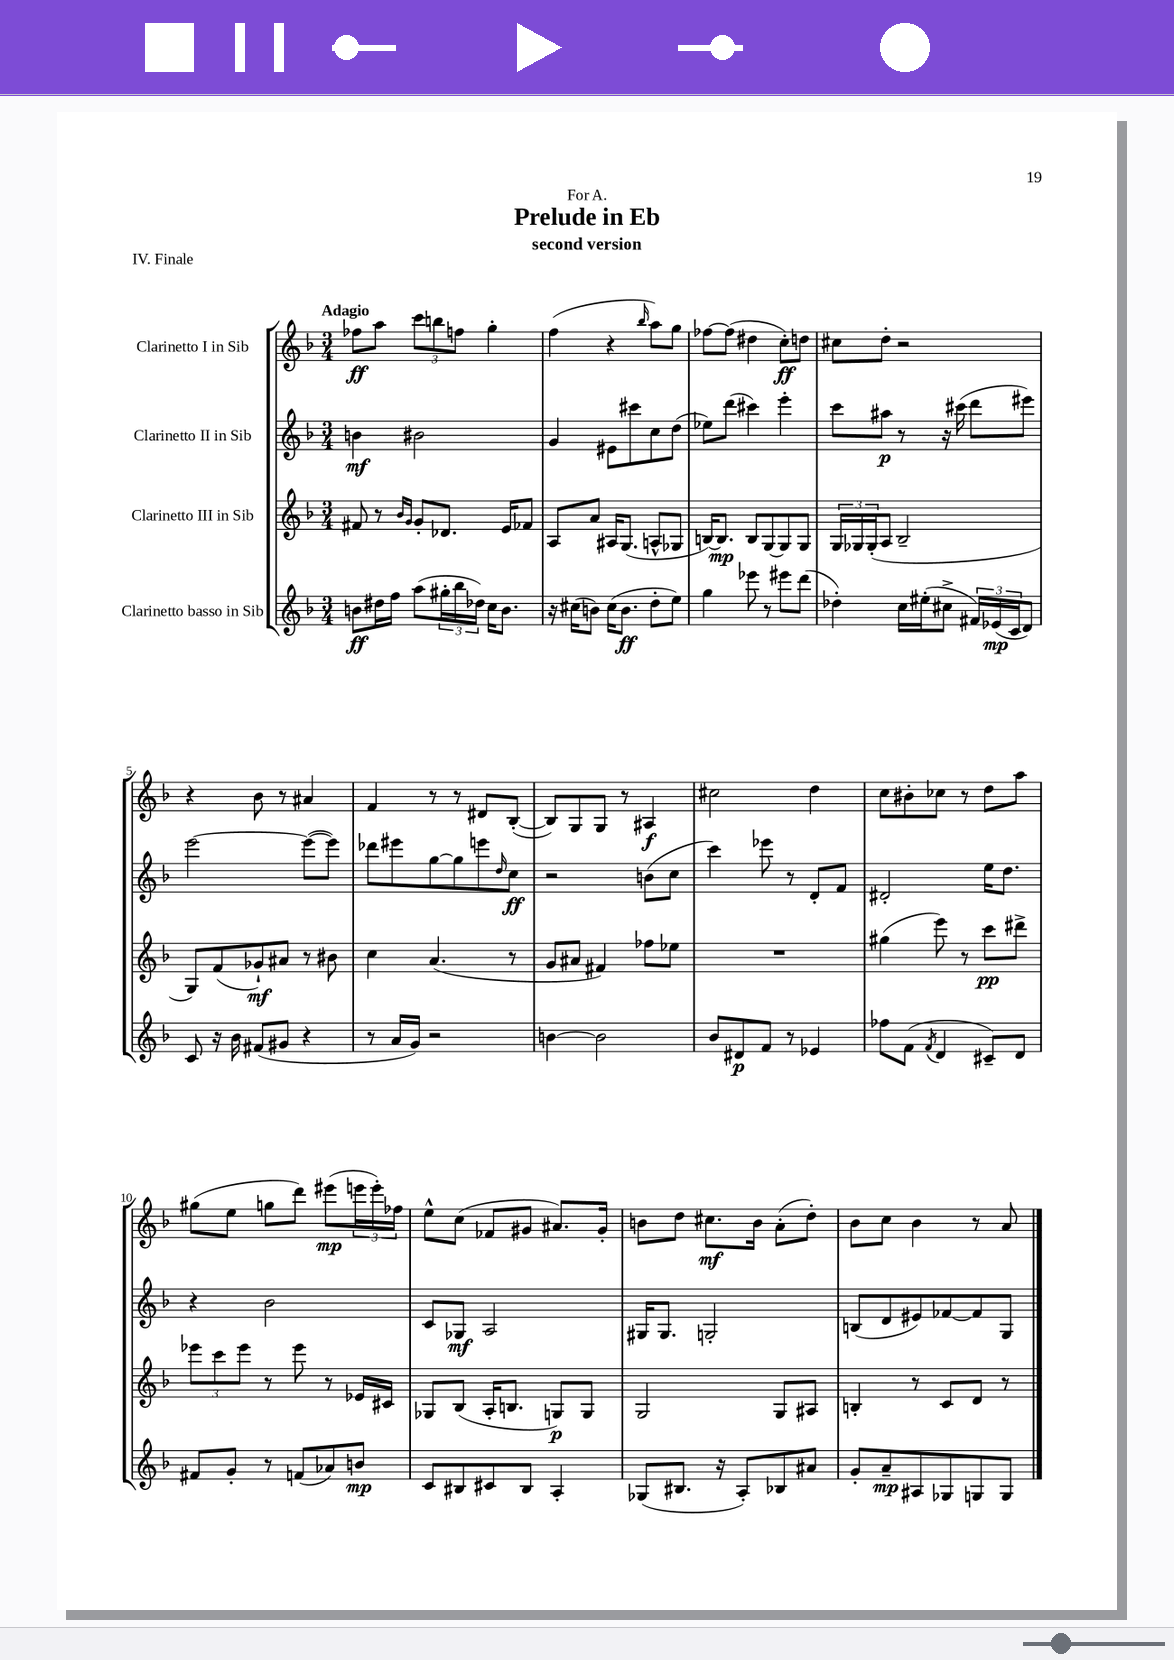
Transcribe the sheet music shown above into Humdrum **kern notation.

**kern	**kern	**kern	**kern
*staff4	*staff3	*staff2	*staff1
*clefG2	*clefG2	*clefG2	*clefG2
*k[b-]	*k[b-]	*k[b-]	*k[b-]
*M3/4	*M3/4	*M3/4	*M3/4
8b	8f#	4b	8ff-
16dd#	8r	.	8aa
16ff	.	.	.
.	16qqb-	.	.
.	16qqg	.	.
(8aa	8g'	2b#	12ccc
.	.	.	12bb
24gg#'	8.d-	.	.
24bb-	.	.	12ff
24dd-)	.	.	.
16cc	.	.	4gg'
8.b	16e	.	.
.	8f-	.	.
=	=	=	=
16r	8A	4g	(4ff
(16cc#	.	.	.
8b)	8a	.	.
(16cc#	16A#	8e#	4r
8.b	(8.G	.	.
.	.	8ccc#	.
.	.	.	16qqbb-
8dd'	8A^^	8cc	8aa)
8ee)	8G-	(8dd	8gg
=	=	=	=
4gg	[16B)	8ee-)	[8ff-
.	8.B]	.	.
.	.	(8ddd	(8ff-]
8eee-	8B	4ccc#)	4dd#
8r	[8G	.	.
8eee#	8G]	4eee'	8cc')
(8ddd	8G	.	8dd
=	=	=	=
4dd-')	24G	8ccc	8cc#
.	24G-	.	.
.	(24G-'	.	.
.	8A	8aa#	8dd'
16cc	2B-~	8r	2r
(16ee#'	.	.	.
8cc#^	.	16r	.
.	.	(16ccc#	.
24f#)	.	8ddd	.
(24e-	.	.	.
24c	.	.	.
8d)	.	8eee#)	.
=	=	=	=
8c	8G)	[2eee	4r
16r	(8f	.	.
16b-	.	.	.
(8f#	8g-`)	.	8b-
8g#	8a#	.	8r
4r	8r	(8eee_	4a#
.	8b#	8eee])	.
=	=	=	=
8r	4cc	8ddd-	4f
16a	.	8eee#	.
16g)	.	.	.
2r	(4.a	[8gg	8r
.	.	8gg]	8r
.	.	8eee	8d#
.	.	16qqdd	.
.	8r	8cc	([8B-'
=	=	=	=
[4b	8g	2r	8B-])
.	8a#	.	8G
2b]	4f#)	.	8G
.	.	.	8r
.	8ff-	(8b	4A#
.	8ee-	8cc	.
=	=	=	=
8b-	2.r	4ccc)	2cc#
8d#	.	.	.
8f	.	8eee-	.
8r	.	8r	.
4e-	.	8d'	4dd
.	.	8f	.
=	=	=	=
8ff-	(4gg#	2d#'	8cc
(8f	.	.	8b#'
8qf	.	.	.
4d	8eee)	.	8cc-
.	8r	.	8r
8c#~)	8ccc	16ee	8dd
.	.	8.dd	.
8d	8ddd#^	.	8aa
=	=	=	=
8f#	12eee-	4r	(8gg#
.	12ccc	.	.
8g'	.	.	8ee
.	12eee-	.	.
8r	8r	2b-	8gg
(8f	8eee-	.	8ddd)
8a-)	8r	.	(8eee#
8b	16e-	.	24eee
.	.	.	24eee')
.	16c#	.	.
.	.	.	24ff-
=	=	=	=
8c	8G-	8c	8ee^^
8B#	(8B-	8G-	(8cc
8c#	16A'	2A	8f-
.	8.B	.	.
8B#	.	.	8g#
4A'	8G)	.	8.a#)
.	8G	.	.
.	.	.	16g#'
=	=	=	=
(8G-	2G	16G#	8b
.	.	8.G#	.
8.B#	.	.	8dd
.	.	2G'	8.cc#
16r	.	.	.
8A')	.	.	.
.	.	.	16b
8B-	8G	.	(8a'
8a#	8A#	.	8dd')
=	=	=	=
8g'	4B'	(8B	8b-
8a~	.	8d	8cc
8A#	8r	8e#)	4b-
8G-	8c	[8f-	.
8G	8d	8f-]	8r
8G	8r	8G	8a
==	==	==	==
*-	*-	*-	*-
